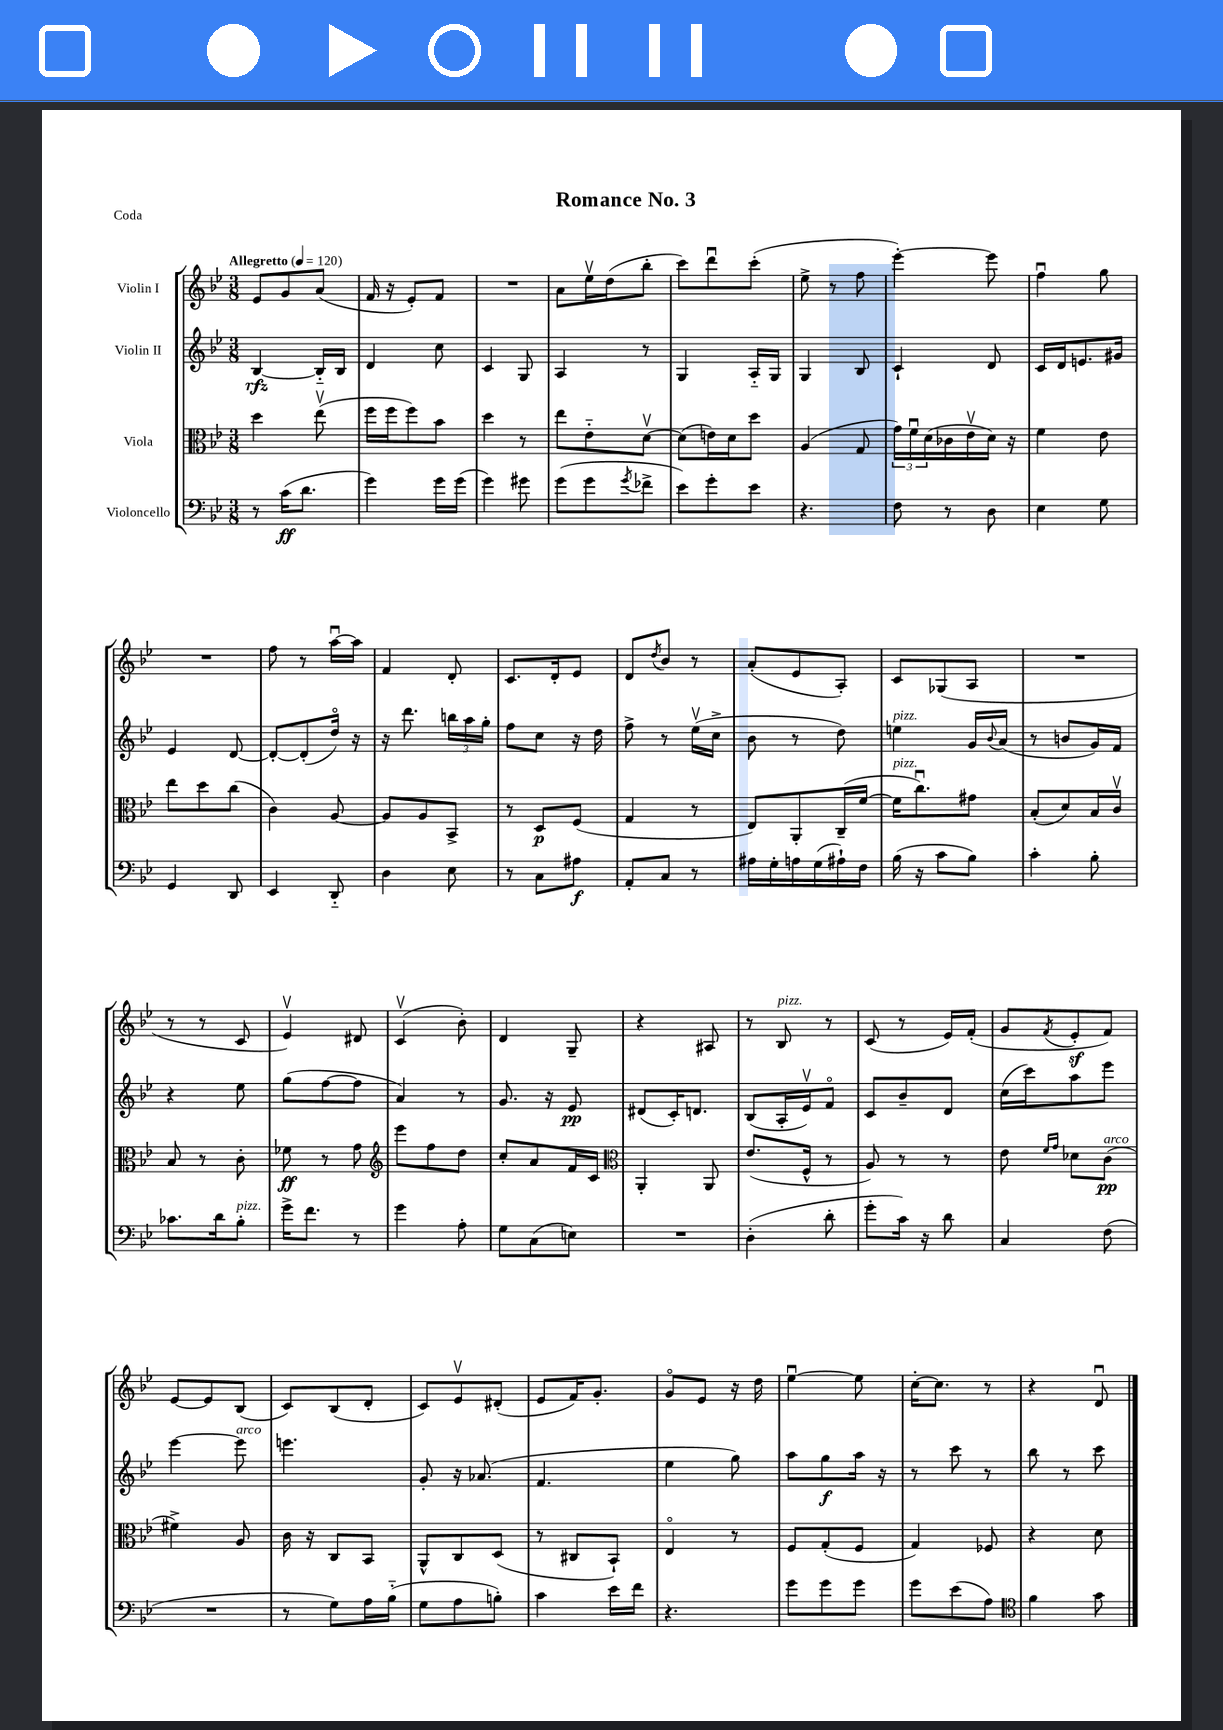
\header { title = "Romance No. 3" piece = "Coda" }
<<
\new StaffGroup <<
\new Staff = "s0" \with { instrumentName = "Violin I" } {
    \clef treble \key bes \major \numericTimeSignature \time 3/8 \tempo "Allegretto" 4 = 120
    ees'8 g'8 a'8( |
    f'16 r16 ees'8-.) f'8 |
    R4. |
    a'8 ees''16\upbow d''16( bes''8-. |
    c'''8) d'''8\downbow c'''8-.( |
    ees''8-> r8 f''8 |
    ees'''4~-.) ees'''8 |
    f''4\downbow g''8 |
    R4. |
    f''8 r8 a''16~\downbow a''16 |
    f'4 d'8-. |
    c'8. d'16-. ees'8 |
    d'8 \acciaccatura { d''8 } bes'8 r8 |
    a'8-.( ees'8 a8-.) |
    c'8 ges8( a8 |
    R4. |
    r8 r8 c'8 |
    ees'4\upbow) dis'8 |
    c'4\upbow( bes'8-.) |
    d'4 g8-- |
    r4 ais8 |
    r8 bes8^\markup { \italic "pizz." } r8 |
    c'8( r8 ees'16) f'16-.( |
    g'8 \acciaccatura { f'8 } ees'8-.\sf f'8) |
    ees'8~ ees'8 bes8( |
    c'8) bes8( d'8-. |
    c'8) ees'8\upbow dis'8-.( |
    ees'8 f'16) g'8.-. |
    g'8\flageolet ees'8 r16 d''16 |
    ees''4~\downbow ees''8 |
    c''16~-. c''8. r8 |
    r4 d'8\downbow \bar "|." |
}
\new Staff = "s1" \with { instrumentName = "Violin II" } {
    \clef treble \key bes \major \numericTimeSignature \time 3/8
    bes4~\rfz bes16-_ bes16 |
    d'4 c''8 |
    c'4 g8 |
    a4 r8 |
    g4 a16-_ g16 |
    g4 bes8 |
    c'4-! d'8 |
    c'16 d'16 e'8. gis'16 |
    ees'4 d'8~ |
    d'8~-. d'8-.( d''16\flageolet) r16 |
    r16 d'''8. \tuplet 3/2 { b''16 a''16 g''16-. } |
    f''8 c''8 r16 d''16 |
    f''8-> r8 ees''16\upbow( c''16-> |
    bes'8 r8 d''8) |
    e''4^\markup { \italic "pizz." } g'16 \appoggiatura { bes'8 } a'16( |
    r8 b'8 g'16) f'16 |
    r4 ees''8 |
    g''8( f''8~ f''8 |
    a'4) r8 |
    g'8. r16 ees'8\pp |
    dis'8( c'16-.) d'8. |
    bes8( a16-. ees'16\upbow) f'8\flageolet |
    c'8 bes'8-- d'8 |
    c''16( c'''16) a''8 ees'''8 |
    ees'''4~ ees'''8^\markup { \italic "arco" } |
    e'''4. |
    g'8-. r16 aes'8.( |
    f'4. |
    ees''4 g''8) |
    a''8 g''8\f a''16 r16 |
    r8 c'''8 r8 |
    bes''8 r8 c'''8 \bar "|." |
}
\new Staff = "s2" \with { instrumentName = "Viola" } {
    \clef alto \key bes \major \numericTimeSignature \time 3/8
    d''4 ees''8\upbow( |
    f''16 f''16 f''8) bes'8 |
    d''4 r8 |
    ees''8 ees'8-_ d'8~\upbow |
    d'8( e'16) d'16 d''8 |
    a4( g8 |
    \tuplet 3/2 { g'16) f'16\downbow d'16( } ces'16 ees'16\upbow d'16) r16 |
    f'4 ees'8 |
    ees''8 d''8 c''8( |
    c'4) a8~ |
    a8 a8 bes,8-> |
    r8 d8\p f8( |
    g4 r8 |
    ees8) a,8-. c16--( f'16~ |
    f'16^\markup { \italic "pizz." } c''8.\downbow) gis'8 |
    bes8-.( d'8) bes16 c'16\upbow |
    bes8 r8 c'8-. |
    fes'8\ff r8 g'8 |
    \clef treble ees'''8 f''8 d''8 |
    c''8-. a'8 f'16 c'16 |
    \clef alto a,4-. a,8 |
    ees'8.( f16-^ r8 |
    a8) r8 r8 |
    ees'8 \grace { f'16 g'16 } des'8 c'8\pp^\markup { \italic "arco" }( |
    fis'4->) a8 |
    c'16 r16 c8 bes,8 |
    a,8-^ c8 d8( |
    r8 cis8 bes,8-!) |
    ees4\flageolet r8 |
    f8 g8-.( f8 |
    g4) fes8 |
    r4 d'8 \bar "|." |
}
\new Staff = "s3" \with { instrumentName = "Violoncello" } {
    \clef bass \key bes \major \numericTimeSignature \time 3/8
    r8 c'16\ff( d'8. |
    g'4) g'16 g'16( |
    g'4) gis'8 |
    g'8( g'8 \acciaccatura { g'8 } fes'8-> |
    ees'8) g'8-. ees'8 |
    r4. |
    f8 r8 d8 |
    ees4 g8 |
    g,4 d,8 |
    ees,4 d,8-_ |
    d4 ees8 |
    r8 c8 ais8\f |
    a,8-. c8 r8 |
    ais16 g16-. a16 g16( ais16-!) f16 |
    bes16( r16 c'8 bes8) |
    c'4-. bes8-. |
    ces'8. d'16 bes8-.^\markup { \italic "pizz." } |
    g'16-> f'8. r8 |
    g'4 a8-. |
    g8 c8( e8) |
    R4. |
    d4-.( d'8-. |
    g'8-. c'16) r16 d'8 |
    c4 f8( |
    R4. |
    r8 g8) a16 bes16-_( |
    g8 a8 b8-.) |
    c'4 ees'16 f'16 |
    r4. |
    g'8 g'8 g'8 |
    g'8 ees'8( a8) |
    \clef tenor f'4 g'8 \bar "|." |
}
>>
>>
\layout { \context { \Score \remove "Bar_number_engraver" } }
